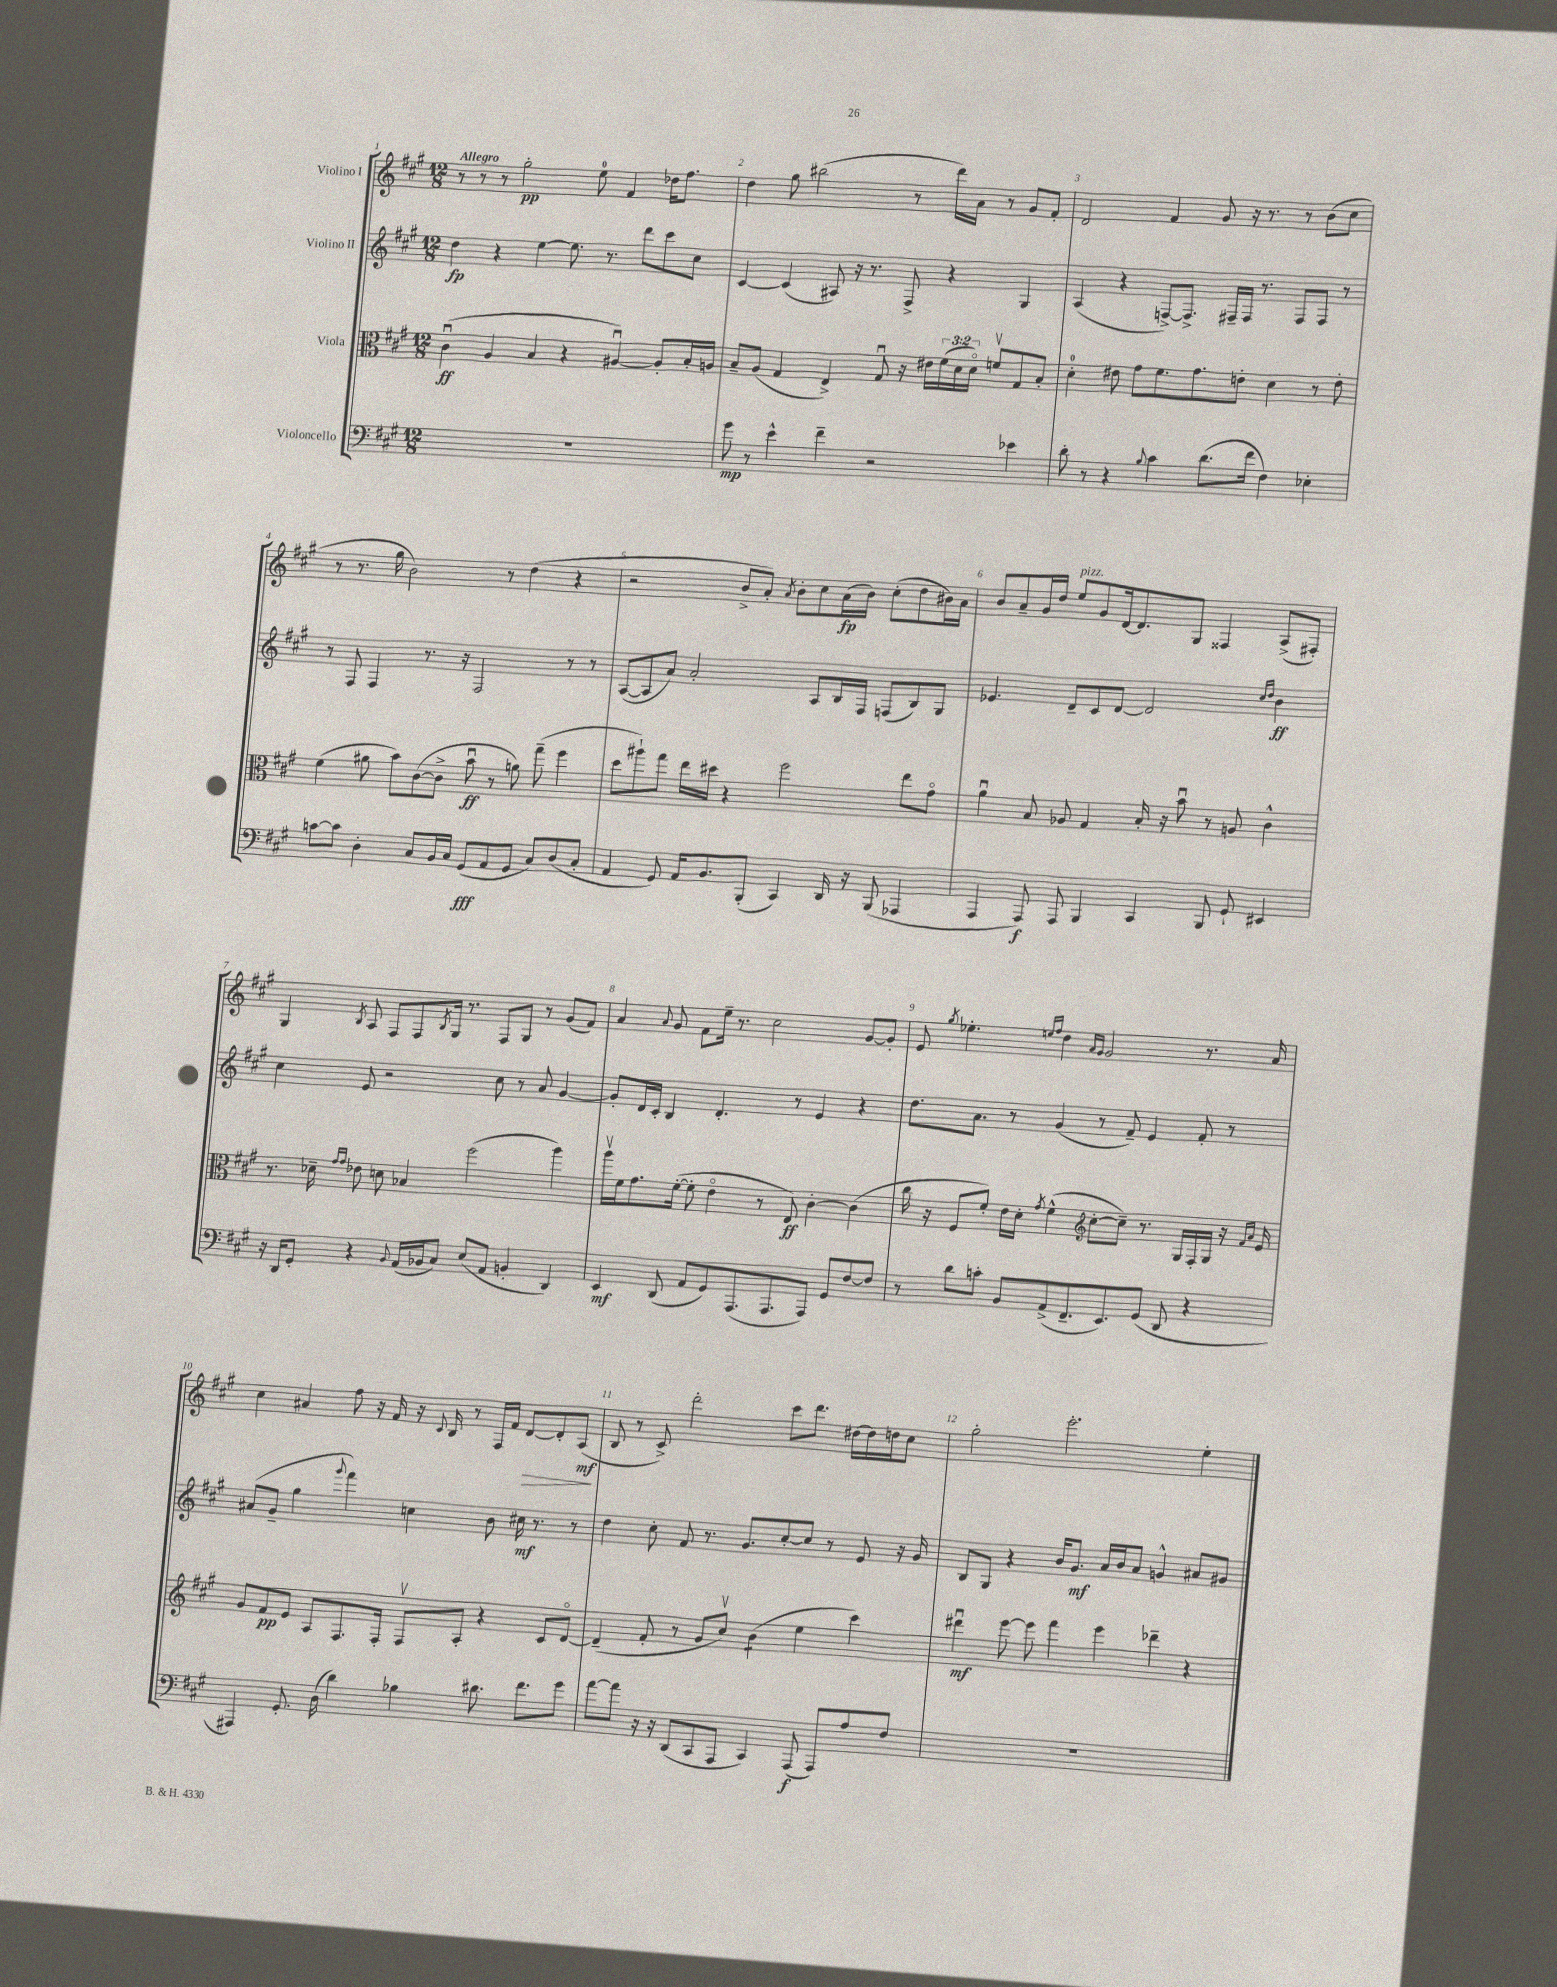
<<
\new StaffGroup <<
\new Staff = "s0" \with { instrumentName = "Violino I" } {
    \clef treble \key a \major \numericTimeSignature \time 12/8 \tempo "Allegro"
    r8 r8 r8 gis''2-.\pp e''8-0 fis'4 des''16 fis''8. |
    d''4 gis''8 bis''2( r8 d'''16) a'16 r8 gis'8 fis'8-. |
    d'2 fis'4 gis'8 r16 r8. r8 b'8( cis''8 |
    r8 r8. gis''16 b'2) r8 d''4( r4 |
    r2 b'8-> a'8-.) \acciaccatura { a'8 } b'8-. cis''8 a'16\fp( b'16) cis''8-.( d''8 bis'16) a'16 |
    b'8 a'8-- gis'16 d''16 e''8^\markup { \italic "pizz." } gis'8 d'16~ d'8. gis8 fisis4 a8->( fis8-.) |
    gis4 \acciaccatura { b8 } a8 fis8 fis8 \acciaccatura { b8 } gis16 r8. fis8 gis8 r8 gis'8( fis'8) |
    a'4 \appoggiatura { a'8 } gis'8 fis'8 e''16-- r8. cis''2 gis'8~ gis'8-. |
    e'8 \acciaccatura { gis''8 } ees''4.-. \grace { e''16 fis''16 } d''4 \grace { a'16 gis'16 } gis'2 r8. a'16 |
    cis''4 ais'4 fis''8 r16 fis'16 r16 \appoggiatura { cis'8 } b16 r8 fis16 fis'16 d'8~\> d'8-. a8\mf\!( |
    b8 r8 cis'8->) d'''2-. cis'''8 d'''8. dis''16~ dis''16 d''16 cis''8 |
    gis''2-. e'''2.-. e''4-. \bar "|." |
}
\new Staff = "s1" \with { instrumentName = "Violino II" } {
    \clef treble \key a \major \numericTimeSignature \time 12/8
    d''4\fp r4 e''4~ e''8. r8. d'''8 cis'''8 cis''8 |
    cis'4~ cis'4( ais8) r16 r8. fis8-> r4 gis4 |
    a4( r4 f8~->) f8.-> fis16-- fis16 r8. fis8 fis8 r8 |
    r8 fis8 fis4 r8. r16 fis2 r8 r8 |
    a8~( a8 a'8) a'2-. a8 b16 fis16 f8( b8) gis8 |
    ees'4. d'8-- cis'8 d'8~ d'2 \grace { cis''16 d''16 } b'4\ff |
    cis''4 e'8 r2 cis''8 r8 a'8 gis'4~ |
    gis'8-. d'16 cis'16-. b4 d'4.-. r8 e'4 r4 |
    d''8. a'8. r8 gis'4( r8 fis'8--) e'4 fis'8-. r8 |
    ais'8( gis'8-- gis''4 \appoggiatura { gis'''8 } fis'''4) c''4 b'8 cis''16\mf r8. r8 |
    d''4 cis''8-. fis'8 r8. gis'8. cis''8~-. cis''8 r8 e'8 r16 gis'16 |
    b8 gis8 r4 b'16 gis'8.\mf a'16 b'16 a'8 g'4-^ ais'8 gis'8 \bar "|." |
}
\new Staff = "s2" \with { instrumentName = "Viola" } {
    \clef alto \key a \major \numericTimeSignature \time 12/8 \override Staff.TupletNumber.text = #tuplet-number::calc-fraction-text
    cis'4\downbow\ff( a4 b4 r4 ais4~\downbow) ais8-. b16-. a16 |
    b8-- a8( gis4 e4->) gis8\downbow r16 eis'16 \tuplet 3/2 { fis'16( d'16 d'16\flageolet) } f'8\upbow gis8 b8-. |
    d'4-0-. eis'8 gis'8 fis'8. gis'8. e'8-. d'4 r8 e'8-. |
    fis'4( ais'8 b'8) cis'8~( cis'8-> b'8\downbow\ff r8 a'8) gis''8--( fis''4 |
    d''8 ais''8-!) gis''8 e''16 dis''16 r4 fis''2 e''8 gis'8\flageolet |
    a'4\downbow b8 aes8 gis4 b16-. r16 b'8\downbow r8 a8 cis'4-^ |
    r8. des'16-- \grace { gis'16 gis'16 } ees'8 d'8 bes4 fis''2( a''4) |
    a''16\upbow fis'16 gis'8. fis'16~-.( fis'8-. e'4\flageolet r8 e8\ff) cis'4~-. cis'4( |
    cis''16 r16 fis8 fis'8-.) e'16 d'16-. \acciaccatura { gis'8 } fis'4-^( \clef treble cis''8~-. cis''8--) r8. gis16 fis16-. gis16 r16 \grace { fis'16 a'16 } e'16 |
    gis'8 fis'8\pp e'8 a8 fis8. fis16-. fis8\upbow a8-. r4 cis'8 d'8~\flageolet |
    d'4--( fis'8-. r8 gis'8 cis''8\upbow) b'4:8( e''4 cis'''4) |
    dis'''4\downbow\mf e'''8~ e'''8 fis'''4 e'''4 des'''4-- r4 \bar "|." |
}
\new Staff = "s3" \with { instrumentName = "Violoncello" } {
    \clef bass \key a \major \numericTimeSignature \time 12/8
    R1. |
    gis'8\mp r8 e'4-^ fis'4-- r2 ees'4 |
    d'8-. r8 r4 \appoggiatura { b8 } cis'4 d'8.( fis'16 fis4) ees4-. |
    c'8~ c'8 d4-. cis8 b,16 cis16 gis,8\fff( a,8 gis,8 cis8) d8( cis8-. |
    a,4 gis,8) a,16 b,8. b,,8-.( cis,4) d,16 r16 b,,8( aes,,4 |
    a,,4 a,,8\f) a,,8 b,,4 cis,4 b,,8 gis,8-! eis,4 |
    r16 d,16 gis,8-. r4 \appoggiatura { b,8 } a,16( bes,16 cis8) e8( a,8 b,4-. d,4) |
    e,4\mf d,8( a,8 gis,8) a,,8.( a,,8. a,,8) gis,8 fis8~ fis8 |
    r8 d'8 c'8-. b,8 a,8->( fis,8.-- e,8.) gis,8( d,8 r4 |
    ais,,4) gis,8.-. d16( d'4) bes4 dis'8. fis'8. gis'8 |
    a'8~ a'8 r16 r16 d,8( cis,8 a,,8 cis,4) a,,8\f( a,,8) a8 fis8 |
    R1. \bar "|." |
}
>>
>>
\layout { \context { \Score \override BarNumber.break-visibility = ##(#f #t #t) barNumberVisibility = #all-bar-numbers-visible } }
